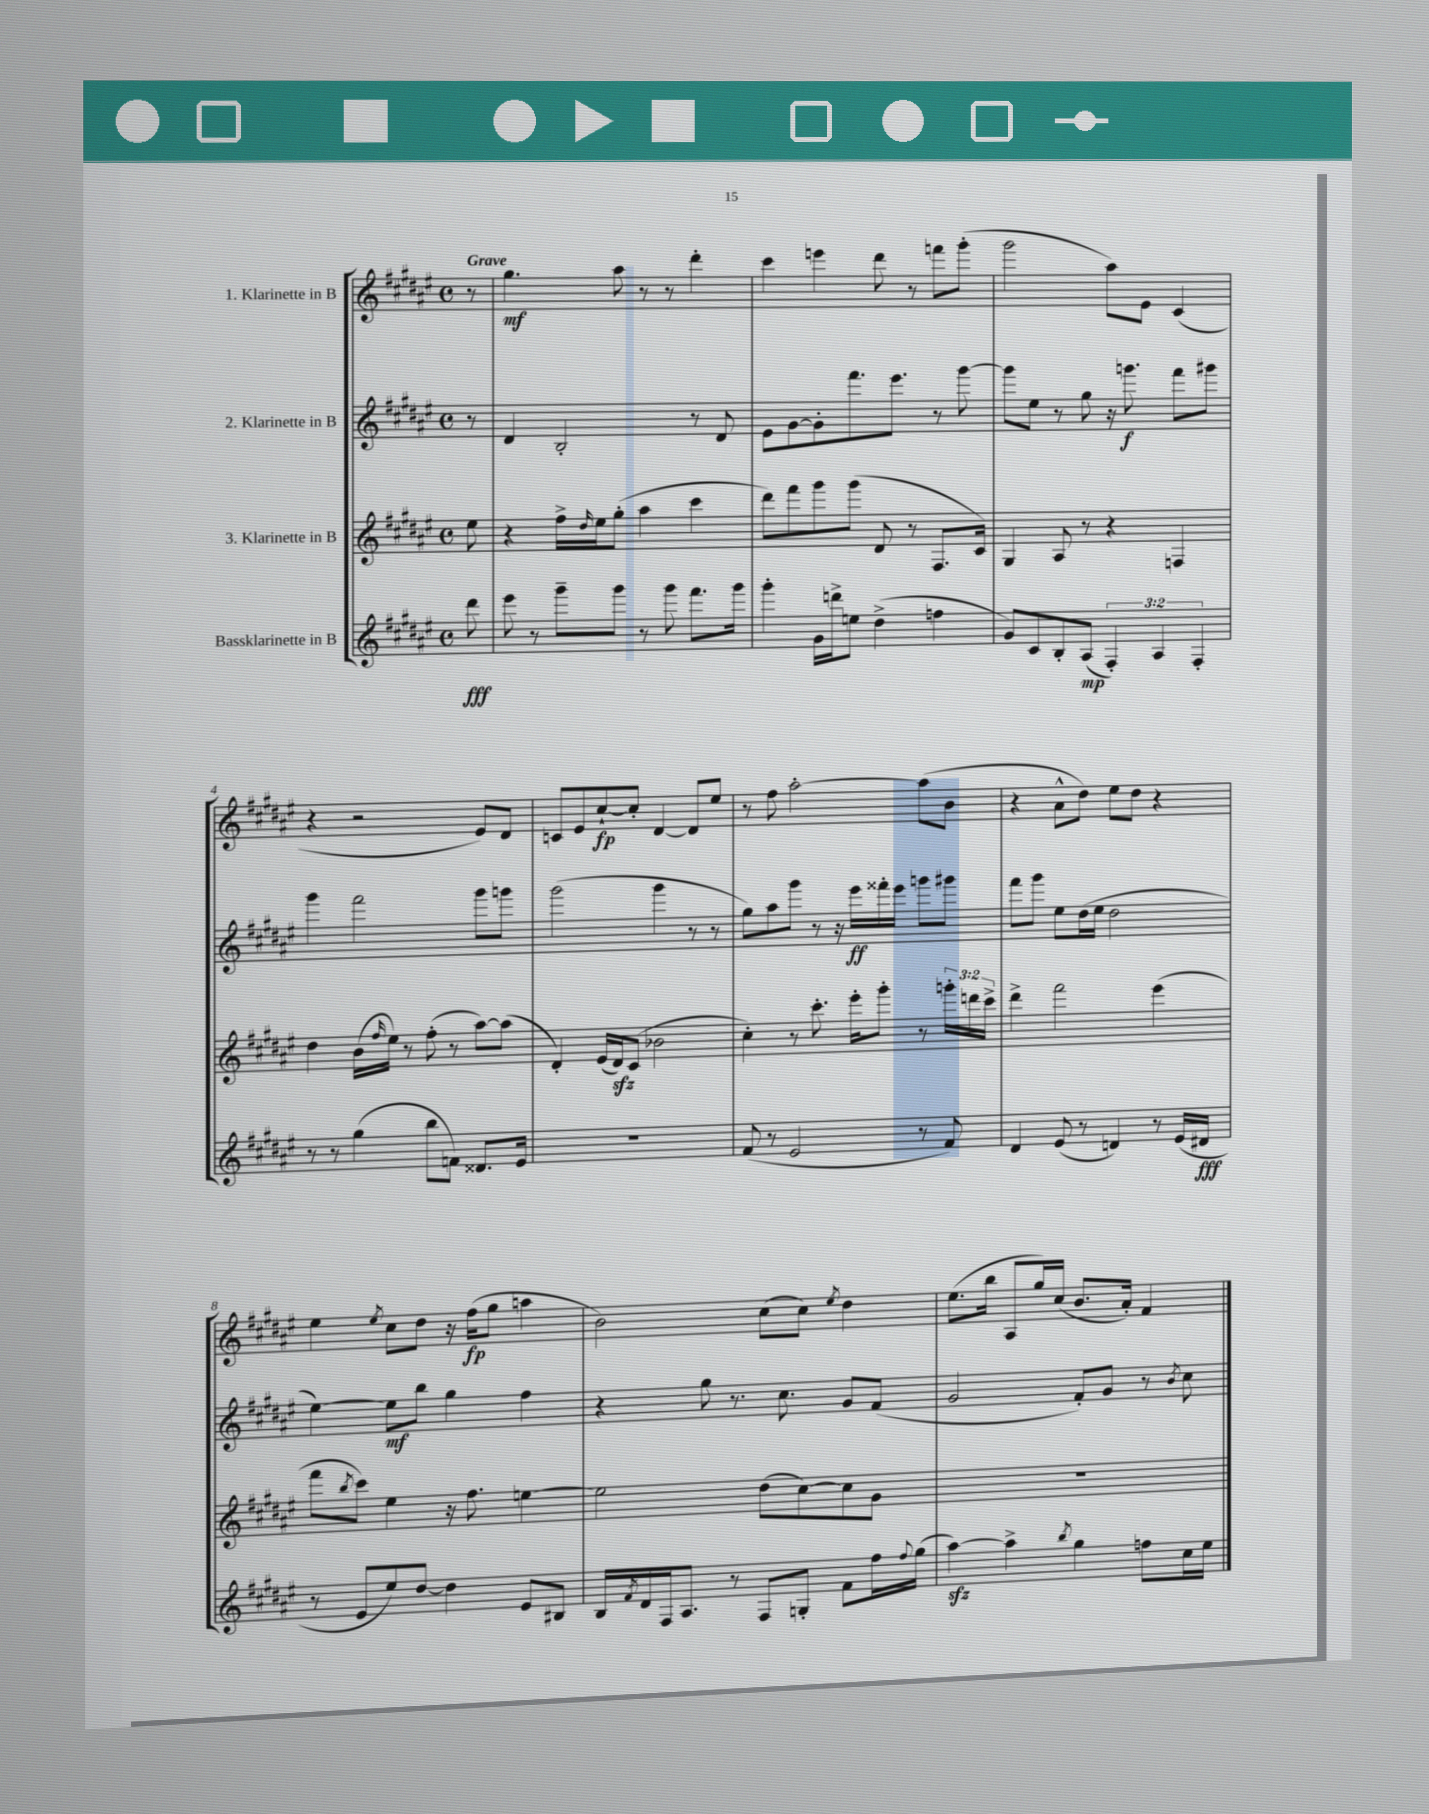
<<
\new StaffGroup <<
\new Staff = "s0" \with { instrumentName = "1. Klarinette in B" } {
    \clef treble \key fis \major \defaultTimeSignature \time 4/4 \partial 8 \tempo "Grave"
    r8 |
    gis''4.\mf ais''8 r8 r8 dis'''4-. |
    cis'''4 e'''4 dis'''8 r8 f'''8 gis'''8-.( |
    gis'''2 ais''8) eis'8 cis'4( |
    r4 r2 eis'8) dis'8 |
    c'8 eis'8 cis''8~-!\fp cis''8-. dis'4~ dis'8 eis''8 |
    r8 fis''8 ais''2~-. ais''8( b'8 |
    r4 ais'8-^ dis''8) eis''8 dis''8 r4 |
    eis''4 \acciaccatura { eis''8 } cis''8 dis''8 r16 fis''16\fp( gis''8 a''4 |
    b'2) cis''8( cis''8) \acciaccatura { eis''8 } dis''4 |
    eis''8.( b''16 ais8 gis''16) cis''16( b'8. ais'16-.) fis'4 \bar "|." |
}
\new Staff = "s1" \with { instrumentName = "2. Klarinette in B" } {
    \clef treble \key fis \major \defaultTimeSignature \time 4/4 \partial 8
    r8 |
    dis'4 b2-. r8 dis'8 |
    eis'8 gis'8~ gis'8-. fis'''8. eis'''8. r8 gis'''8~ |
    gis'''8 eis''8 r8 gis''8 r16 g'''8.\f fis'''8 gis'''8 |
    gis'''4 fis'''2 gis'''8 g'''8 |
    gis'''2( gis'''4 r8 r8 |
    gis''8) ais''8 gis'''8 r8 r16 eis'''16\ff fisis'''16-. eis'''16 g'''8 gis'''8 |
    fis'''8 gis'''8 eis''8 dis''16( eis''16 dis''2 |
    eis''4~) eis''8\mf b''8 gis''4 fis''4 |
    r4 gis''8 r8. cis''8. gis'8 fis'8( |
    gis'2 fis'8-.) gis'8 r8 \acciaccatura { b'8 } cis''8 \bar "|." |
}
\new Staff = "s2" \with { instrumentName = "3. Klarinette in B" } {
    \clef treble \key fis \major \defaultTimeSignature \time 4/4 \override Staff.TupletNumber.text = #tuplet-number::calc-fraction-text \partial 8
    eis''8 |
    r4 fis''16-> \grace { dis''16 } eis''16 gis''8-.( ais''4 cis'''4 |
    dis'''8) fis'''8 gis'''8 gis'''8( dis'8 r8 fis8. cis'16) |
    gis4 ais8 r8 r4 f4 |
    dis''4 b'16( \grace { fis''16 } eis''16) r8 fis''8-.( r8 ais''8~) ais''8( |
    dis'4-.) eis'16( dis'16\sfz) cis'8( bes'2 |
    cis''4-.) r8 cis'''8.-. eis'''16-. gis'''8-. r8 \tuplet 3/2 { g'''16-. d'''16 cis'''16-> } |
    dis'''4-> fis'''2 eis'''4( |
    fis'''8 \acciaccatura { b''8 } cis'''8) eis''4 r16 fis''8. e''4~ |
    e''2 dis''8( cis''8~) cis''8 gis'8 |
    R1 \bar "|." |
}
\new Staff = "s3" \with { instrumentName = "Bassklarinette in B" } {
    \clef treble \key fis \major \defaultTimeSignature \time 4/4 \override Staff.TupletNumber.text = #tuplet-number::calc-fraction-text \partial 8
    dis'''8\fff |
    eis'''8 r8 gis'''8-- gis'''8 r8 gis'''8 fis'''8. gis'''16 |
    gis'''4-. gis'16 d'''16-> e''8 dis''4->( f''4 |
    gis'8) cis'8 b8-. ais8\mp( \tuplet 3/2 { fis4-.) ais4 fis4-. } |
    r8 r8 gis''4( b''8 f'8) disis'8. eis'16 |
    R1 |
    fis'8( r8 eis'2 r8 fis'8) |
    dis'4 eis'8( r8 d'4) r8 eis'16( dis'16\fff |
    r8 eis'8 eis''8) dis''8~ dis''4 eis'8 bis8 |
    b16 \acciaccatura { fis'8 } dis'16 fis16 ais8. r8 fis8 g8-. fis'8 fis''16 \appoggiatura { fis''8 } gis''16( |
    ais''4~\sfz) ais''4-> \acciaccatura { b''8 } gis''4 f''8 cis''16 eis''16 \bar "|." |
}
>>
>>
